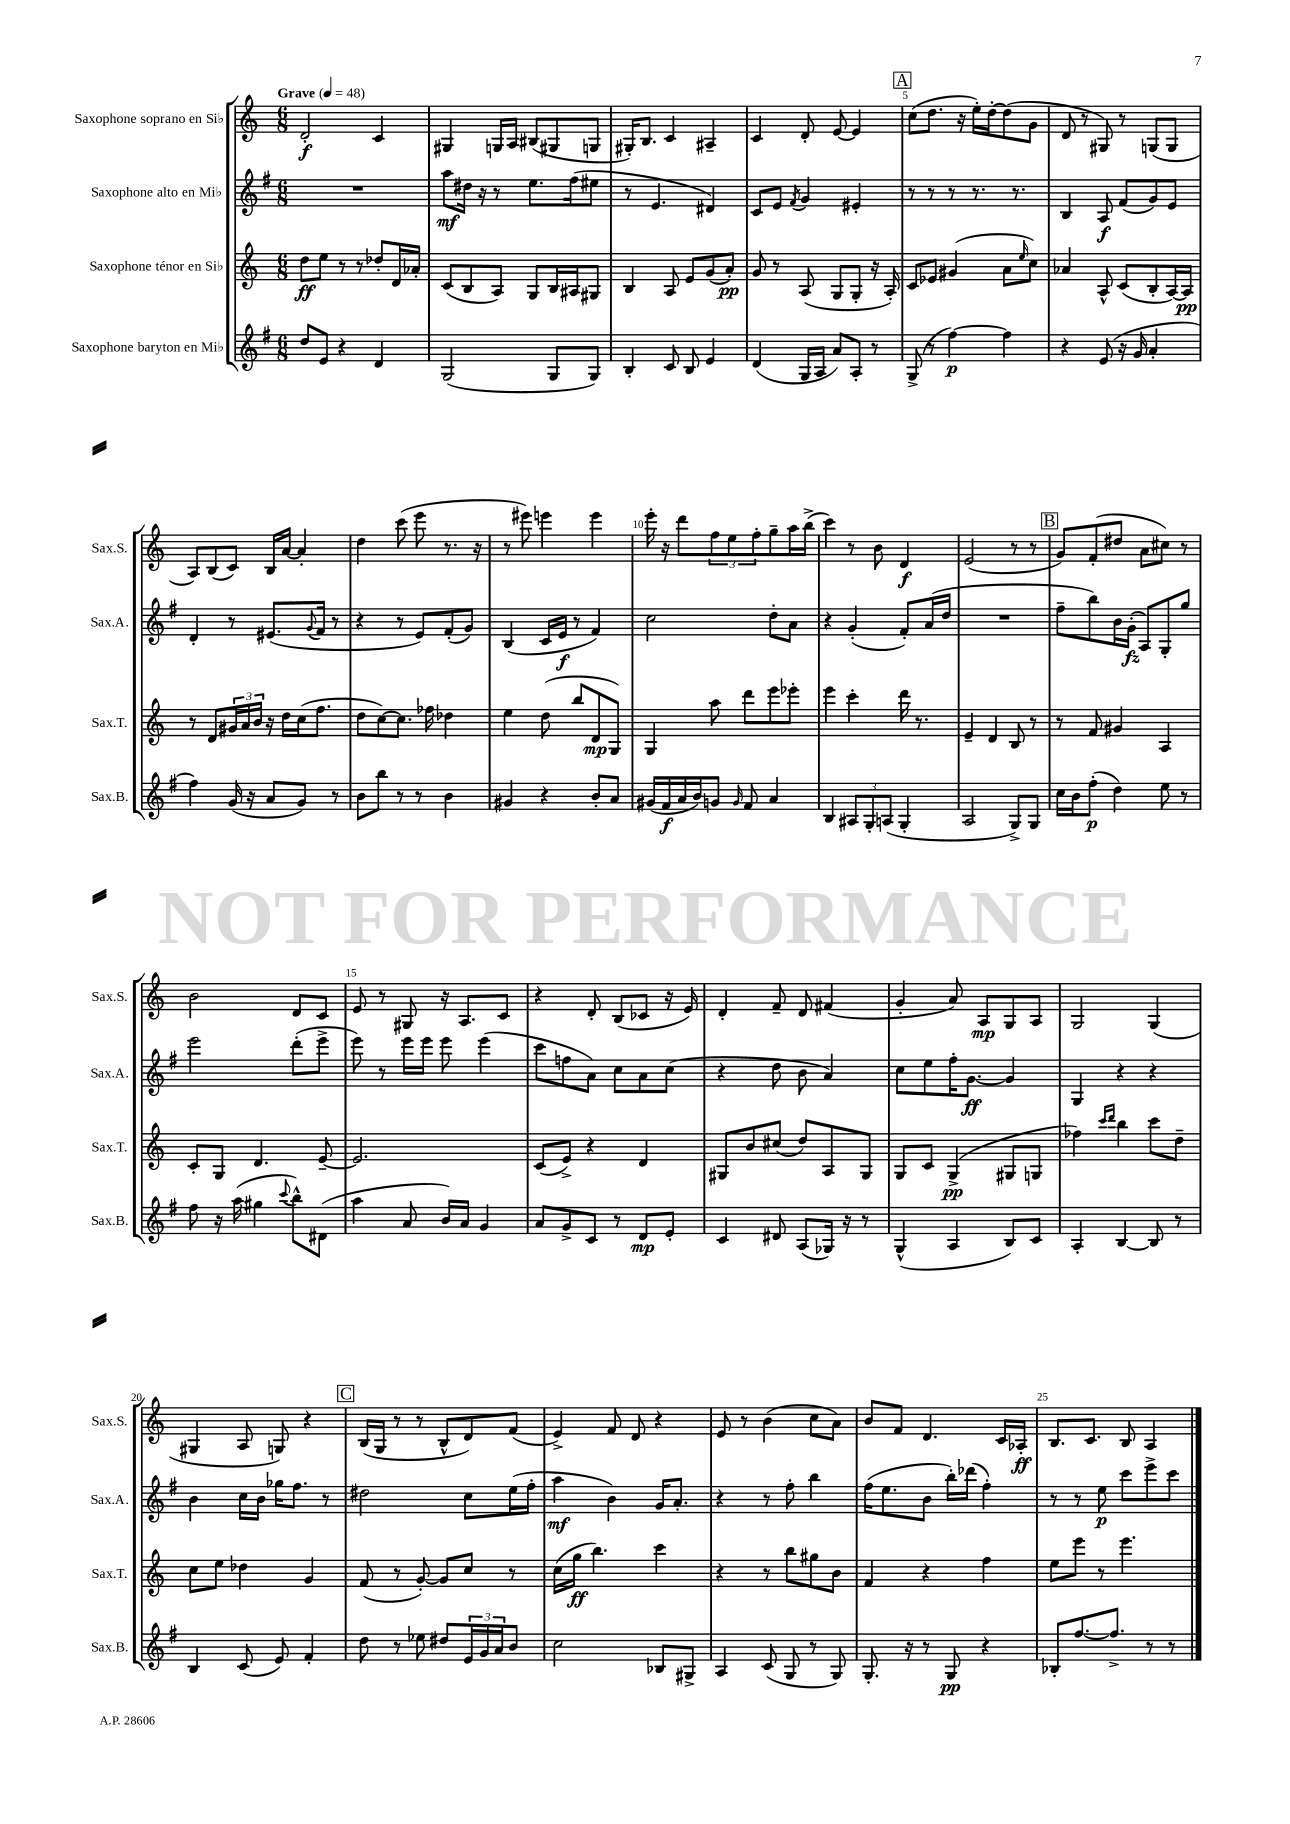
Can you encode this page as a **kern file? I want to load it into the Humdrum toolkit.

**kern	**kern	**kern	**kern
*staff4	*staff3	*staff2	*staff1
*clefG2	*clefG2	*clefG2	*clefG2
*k[f#]	*k[]	*k[f#]	*k[]
*M6/8	*M6/8	*M6/8	*M6/8
*MM48	*MM48	*MM48	*MM48
8dd/L	8dd\L	2.r	2d'/
8e/J	8ee\J	.	.
4r	8r	.	.
.	8r	.	.
4d/	8dd-'/L	.	4c/
.	16d/L	.	.
.	16a-'/JJ	.	.
=	=	=	=
(2G/	(8c/L	8aa\L	4G#/
.	8B/	16dd#\Jk	.
.	.	16r	.
.	8A/J)	8r	16G/LL
.	.	.	16A/JJ
.	8G/L	8.ee\L	(8B#/L
8G/L	16B/L	.	8G#/
.	16A#/J	(16ff#\k	.
8G/J)	8G#/J	8ee#\J	8G/J
=	=	=	=
4B'/	4B/	8r	16G#'/LK)
.	.	.	8.B/J
.	.	4.e/	.
8c/	8A/	.	4c/
8B/	8e/L	.	.
4e/	(8g/	4d#/)	4A#~/
.	8a'/J)	.	.
=	=	=	=
(4d/	8g/	8c/L	4c/
.	8r	8e/J	.
.	.	8qf#/	.
16G/LL	(8A/	4g/	8d'/
16A/JJ	.	.	.
8a/L)	8G/L	.	[8e/
8A'/J	8G'/J	4e#'/	4e/]
8r	16r	.	.
.	16A'/)	.	.
=	=	=	=
(8G^/	8c/L	8r	(8cc\L
8r	8e-/J	8r	8.dd\J
[4ff#\)	(4g#/	8r	.
.	.	.	16r
.	.	8.r	16ee'\LL)
.	.	.	[16dd'\J
4ff#\]	8a\L	.	(8dd\]
.	.	8.r	.
.	16qqee/	.	.
.	8cc\J)	.	8g\J
=	=	=	=
4r	4a-/	4B/	8d/
.	.	.	8r
(8e/	8A^^/	8A/	8G#/)
16r	(8c/L	(8f#/L	8r
16g/	.	.	.
4a'/	8B'/	8g/)	(8G/L
.	[16A/L)	8e/J	8G/J
.	16A/]JJ	.	.
=	=	=	=
4ff#\)	8r	4d'/	8A/L)
.	8d/L	.	(8B/
(16g/	24g#/L	8r	8c/J)
.	24a/	.	.
16r	.	.	.
.	24b/JJ	.	.
8a/L	16r	(8.e#/L	16B/LL
.	16dd\LL	.	[16a/JJ
8g/J)	(16cc\J	.	4a'/]
.	.	8qqg/	.
.	8.ff\J	16f#/Jk	.
8r	.	8r	.
=	=	=	=
8b\L	8dd\L	4r	4dd\
8bb\J	[8cc\)	.	.
8r	8.cc\]J	8r	(8ccc\
8r	.	8e/L)	8eee\
.	16ff-\	.	.
4b\	4dd-\	(8f#'/	8.r
.	.	8g/J)	.
.	.	.	16r
=	=	=	=
4g#/	4ee\	(4B/	8r
.	.	.	8eee#\)
4r	(8dd\	16c/LL	4eee\
.	.	16e/JJ	.
.	8bb/L	8r	.
8b'/L	8d/	4f#/)	4eee\
8a/J	8G/J)	.	.
=	=	=	=
(16g#/LL	4G/	2cc\	16eee'\
16f#/	.	.	16r
16a/	.	.	8ddd\L
16b/J)	.	.	.
8g/J	8aa\	.	12ff\
.	.	.	12ee\
16qqg/	.	.	.
8f#/	8ddd\L	.	.
.	.	.	12ff'\
4a/	8eee\	8dd'\L	8gg~\
.	8eee-'\J	8a\J	16aa\L
.	.	.	(16bb^\JJ
=	=	=	=
4B/	4eee\	4r	4ccc\)
12A#/L	4ccc'\	(4g'/	8r
12G'/	.	.	.
.	.	.	8b\
(12A/J	.	.	.
4G'/	16ddd\	8f#'/L)	4d/
.	8.r	.	.
.	.	(16a/L	.
.	.	16dd/JJ	.
=	=	=	=
2A/	4e~/	2.r	(2e/
.	4d/	.	.
8G^/L)	8B/	.	8r
8G/J	8r	.	8r
=	=	=	=
16cc\LL	8r	8ff#~\L	8g/L)
16b\J	.	.	.
(8ff#'\J	8f/	8bb\)	(8f'/
4dd\)	4g#/	16b\L	8dd#/J
.	.	(16g'\JJ	.
.	.	8A/L)	8a\L
8ee\	4A/	8G'/	8cc#\J)
8r	.	8gg/J	8r
=	=	=	=
8ff#\	8c'/L	2eee\	2b\
16r	8G/J	.	.
(16aa\	.	.	.
4gg#\	4.d/	.	.
8qqccc/	.	.	.
8bb^^\L)	.	(8ddd'\L	8d/L
(8d#\J	[8e~/	8eee^\J	8c/J
=	=	=	=
4aa\	2.e/]	8eee\)	8e/
.	.	8r	8r
8a/	.	16eee\LL	8G#/
.	.	16eee\JJ	.
16b/LL)	.	8eee\	16r
16a/JJ	.	.	8.A/L
4g/	.	(4eee\	.
.	.	.	8c/J
=	=	=	=
8a/L	(8c/L	8ccc\L	4r
8g^/	8e^/J)	8ff\	.
8c/J	4r	8a\J)	8d'/
8r	.	8cc\L	(8B/L
8d/L	4d/	8a\	8c-/J
8e'/J	.	(8cc\J	16r
.	.	.	16e/)
=	=	=	=
4c/	8G#/L	4r	4d'/
.	8b/	.	.
8d#/	(8cc#/J	8dd\	8f~/
(8A/L	8dd/L)	8b\	8d/
16G-/Jk)	8A/	4a/)	(4f#/
16r	.	.	.
8r	8G#/J	.	.
=	=	=	=
(4G^^/	8G/L	8cc\L	4g'/
.	8c/J	8ee\	.
4A/	(4G^/	16ff#'\K	8a/)
.	.	[8.g\J	.
.	.	.	8A/L
8B/L)	8G#/L	4g/]	8G/
8c/J	8G/J	.	8A/J
=	=	=	=
4A'/	4ff-\)	4G/	2G/
.	16qqccc/LL	.	.
.	16qqddd/JJ	.	.
[4B/	4bb\	4r	.
8B/]	8ccc\L	4r	(4G/
8r	8dd~\J	.	.
=	=	=	=
4B/	8cc\L	4b\	4G#/
.	8ee\J	.	.
(8c/	4dd-\	16cc\LL	8A/
.	.	16b\JJ	.
8e/)	.	16gg-\LK	8G/)
.	.	8.ff#\J	.
4f#'/	4g/	.	4r
.	.	8r	.
=	=	=	=
8dd\	(8f/	2dd#\	(16B/LL
.	.	.	16G/JJ
8r	8r	.	8r
8ee-\	[8g'/)	.	8r
8dd#/L	8g/]L	.	8B^^/L
24e/L	8cc/J	8cc\L	8d/)
24g/	.	.	.
24a/J	.	.	.
8b/J	8r	(16ee\L	(8f/J
.	.	16ff#'\JJ	.
=	=	=	=
2cc\	(16cc\LL	4aa\	4e^/)
.	16gg\JJ	.	.
.	4.bb\)	.	.
.	.	4b\)	8f/
.	.	.	8d/
8B-/L	4ccc\	16g/LK	4r
.	.	8.a'/J	.
8G#^/J	.	.	.
=	=	=	=
4A/	4r	4r	8e/
.	.	.	8r
(8c/	8r	8r	(4b\
8G/	8bb\L	8ff#'\	.
8r	8gg#\	4bb\	8cc\L
8G/)	8b\J	.	8a\J)
=	=	=	=
8.G'/	4f/	(16ff#\LK	8b/L
.	.	8.ee\	.
.	.	.	8f/J
16r	.	.	.
8r	4r	8b\J	4.d/
8G/	.	16bb'\LL)	.
.	.	(16ddd-\JJ	.
4r	4ff\	4ff#'\)	.
.	.	.	16c/LL
.	.	.	16A-'/JJ
=	=	=	=
8B-'/L	8ee\L	8r	8.B/L
[8.ff#/	8eee\J	8r	.
.	.	.	8.c/J
.	8r	8ee\	.
8.ff#^/]J	.	.	.
.	4.eee\	8ccc\L	8B/
8r	.	8eee^\	4A/
8r	.	8ccc\J	.
==	==	==	==
*-	*-	*-	*-
